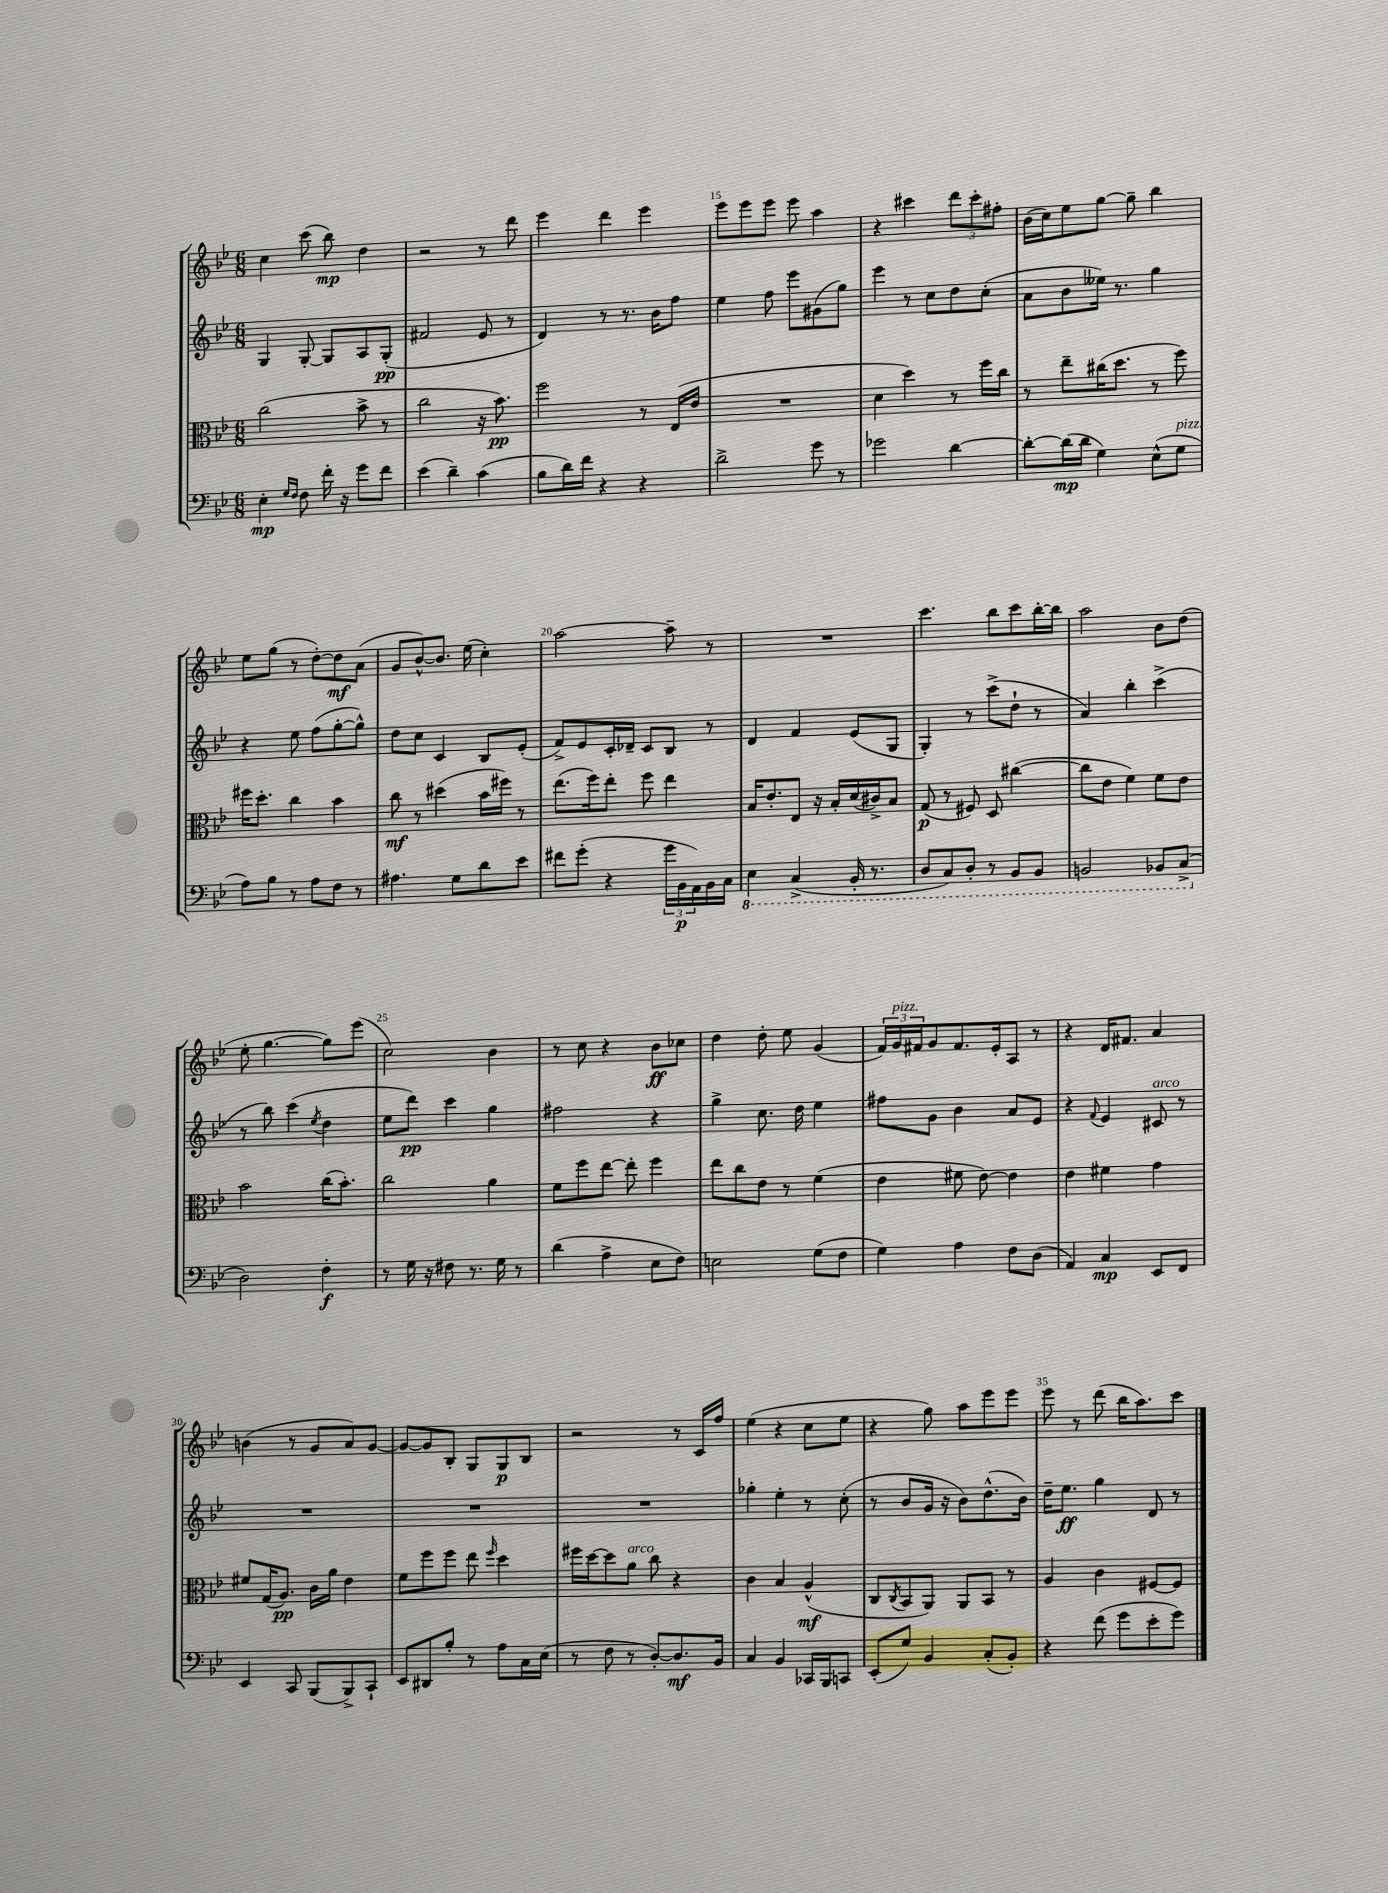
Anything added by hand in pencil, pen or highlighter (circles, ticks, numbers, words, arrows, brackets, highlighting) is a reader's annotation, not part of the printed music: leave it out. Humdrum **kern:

**kern	**kern	**kern	**kern
*staff4	*staff3	*staff2	*staff1
*clefF4	*clefC3	*clefG2	*clefG2
*k[b-e-]	*k[b-e-]	*k[b-e-]	*k[b-e-]
*M6/8	*M6/8	*M6/8	*M6/8
4E-'	(2cc	4G	4cc
16qqG	.	.	.
16qqF	.	.	.
8F	.	[8G'	(8ccc
16f'	.	8G]	8bb-)
16r	.	.	.
8g	8b-^	8A	4dd
8f	8r	(8G'	.
=	=	=	=
(4e-	2cc	2f#	2r
4d~)	.	.	.
(4c	16r	8e-	8r
.	8.b-)	.	.
.	.	8r	8ddd
=	=	=	=
8B-	2ff	4d)	4eee-
16d)	.	.	.
16f	.	.	.
4r	.	8r	4ddd
.	.	8.r	.
4r	8r	.	4eee-
.	.	16b-	.
.	(16E-	8ff	.
.	16e-	.	.
=	=	=	=
2d^	2.r	4ee-	8eee-
.	.	.	8eee-
.	.	8ff	8eee-
.	.	8eee-	8eee-
8g	.	(8g#	4aa
8r	.	8gg)	.
=	=	=	=
2g-	4d	4eee-	4r
.	4dd)	8r	4ccc#
.	.	8cc	.
[4d	8r	8dd	12ddd
.	.	.	12ccc#'
.	16ff	(8cc'	.
.	.	.	12ff#'
.	16cc	.	.
=	=	=	=
8d'_	8r	8a	(16b-
.	.	.	16cc)
(16d]	8ee-~	8b-	8ee-
16d	.	.	.
4G)	(16cc#	16ee--)	[8gg
.	8.dd	8.r	.
.	.	.	8gg~]
(8E-^^	8r	4gg	4bb-
8G	8ff)	.	.
=	=	=	=
8A)	16ff#	4r	8ee-
.	8.dd'	.	.
8B-	.	.	(8gg
8r	4cc	8ee-	8r
8A	.	(8ff	[8dd')
8F	4b-	[8gg'	8dd]
8r	.	8gg^^])	(8a
=	=	=	=
4.A#	8cc	8dd	8g
.	8r	8cc	[8b-^^)
.	(4dd#	4c	8.b-]
8G	.	.	.
.	.	.	(16ee-
8d	16b-	8B-	4cc')
.	16ff#)	.	.
8e-	8r	(8e-'	.
=	=	=	=
8f#	(8.ee-	8f^)	[2aa
(8g'	.	8e-	.
.	16ff)	.	.
4r	8ee-'	16c'	.
.	.	16d-~	.
.	8ff	8c	.
24g	4ee-	8B-	8aa~]
24BB-	.	.	.
24AA)	.	.	.
16BB-	.	8r	8r
16C	.	.	.
=	=	=	=
4EE-	16B-	4d	2.r
.	8.e-'	.	.
(4CC^	8E-	4f	.
.	16r	.	.
.	16B-'	.	.
16BBB-'	(16d	(8e-	.
8.r	16c#^)	.	.
.	8B-	8G	.
=	=	=	=
8DD	(8G	4G')	4.ccc
8CC)	8r	.	.
8DD'	8F#)	8r	.
8r	8D	(8ccc^	8bb-
8BBB-	([4cc#	8dd`	8ccc
8BBB-	.	8r	[16bb-'
.	.	.	16bb-]
=	=	=	=
2BBB	8cc#]	4a)	2aa
.	8e-	.	.
.	4f)	4bb-'	.
8BBB-	8f	(4ccc^	8b-
(8CC^	8e-	.	(8dd
=	=	=	=
2D)	2b-	8r	8ee-'
.	.	8bb-)	[4.gg
.	.	(4ccc	.
.	.	8qee-	.
4F'	(16cc	4dd	8gg])
.	8.b-')	.	.
.	.	.	(8eee-
=	=	=	=
8r	2cc	8ee-	2cc)
16G	.	8ddd)	.
16r	.	.	.
8F#	.	4ccc	.
8.r	.	.	.
.	4a	4gg	4b-
16G	.	.	.
8r	.	.	.
=	=	=	=
(4d	8f	2ff#	8r
.	8ff	.	8cc
4A^	[8ee-	.	4r
.	8ee-']	.	.
8E-	4ff	4r	8b-
8F)	.	.	8cc-
=	=	=	=
2E	8ee-	4gg^	4dd
.	8cc	.	.
.	8e-	8.cc	8dd'
.	8r	.	8ee-
.	.	16dd	.
(8G	(4f	4ee-	(4g
8F	.	.	.
=	=	=	=
4G)	4e-	8ff#	24f)
.	.	.	24g
.	.	.	24f#
.	.	8g	8g
4A	8f#	4b-	8.f#
.	[8e-)	.	.
.	.	.	16e-'
8F	4e-]	8a	8A
(8D	.	8e-	8r
=	=	=	=
4AA)	4e-	4r	4r
.	.	8qqf	.
4C	4f#	4e-	16d
.	.	.	8.f#
8EE-	4g	8c#	4a
8FF	.	8r	.
=	=	=	=
4EE-	8f#	2.r	(4b
.	(16G	.	.
.	8.A)	.	.
8CC	.	.	8r
(8BBB-	16c	.	8g
.	16a	.	.
8BBB-^)	4e-	.	8a)
8CC`	.	.	[8g
=	=	=	=
8EE-	8f	2.r	8g_
8DD#	8ff	.	8g]
8B-'	8ff	.	8B-'
8r	8ee-	.	8G
.	16qqff	.	.
8A	4dd	.	8G
16C	.	.	8B-
(16E-	.	.	.
=	=	=	=
8r	16ff#	2.r	2r
.	[16dd	.	.
8F	8dd]	.	.
8r	8a	.	.
[8D')	8cc	.	.
8.D]	4r	.	8r
.	.	.	16c
16BB-	.	.	16ff
=	=	=	=
4C	4c	4gg-'	(4ee-
4BB-	4B-	4ee-'	4r
16CC-	(4A^^	8r	8cc
16BBB-	.	.	.
8CC	.	(8cc'	8ee-
=	=	=	=
(8EE-'	8C	8r	4r
.	8qC	.	.
8G)	8BB-	8b-	.
4BB-	8AA)	16g	8gg)
.	.	16r	.
.	8AA	8b-)	8aa
(8C'	8BB-	(8.dd^^	8eee-
8BB-')	8r	.	8eee-
.	.	16b-)	.
=	=	=	=
4r	4A	16dd~	8eee-
.	.	8.ee-	.
.	.	.	8r
(8f	4c	4gg	(8ddd
8g	.	.	16bb-
.	.	.	8.aa)
8e-'	[8F#	8d	.
8g)	8F#]	8r	8ccc
==	==	==	==
*-	*-	*-	*-
